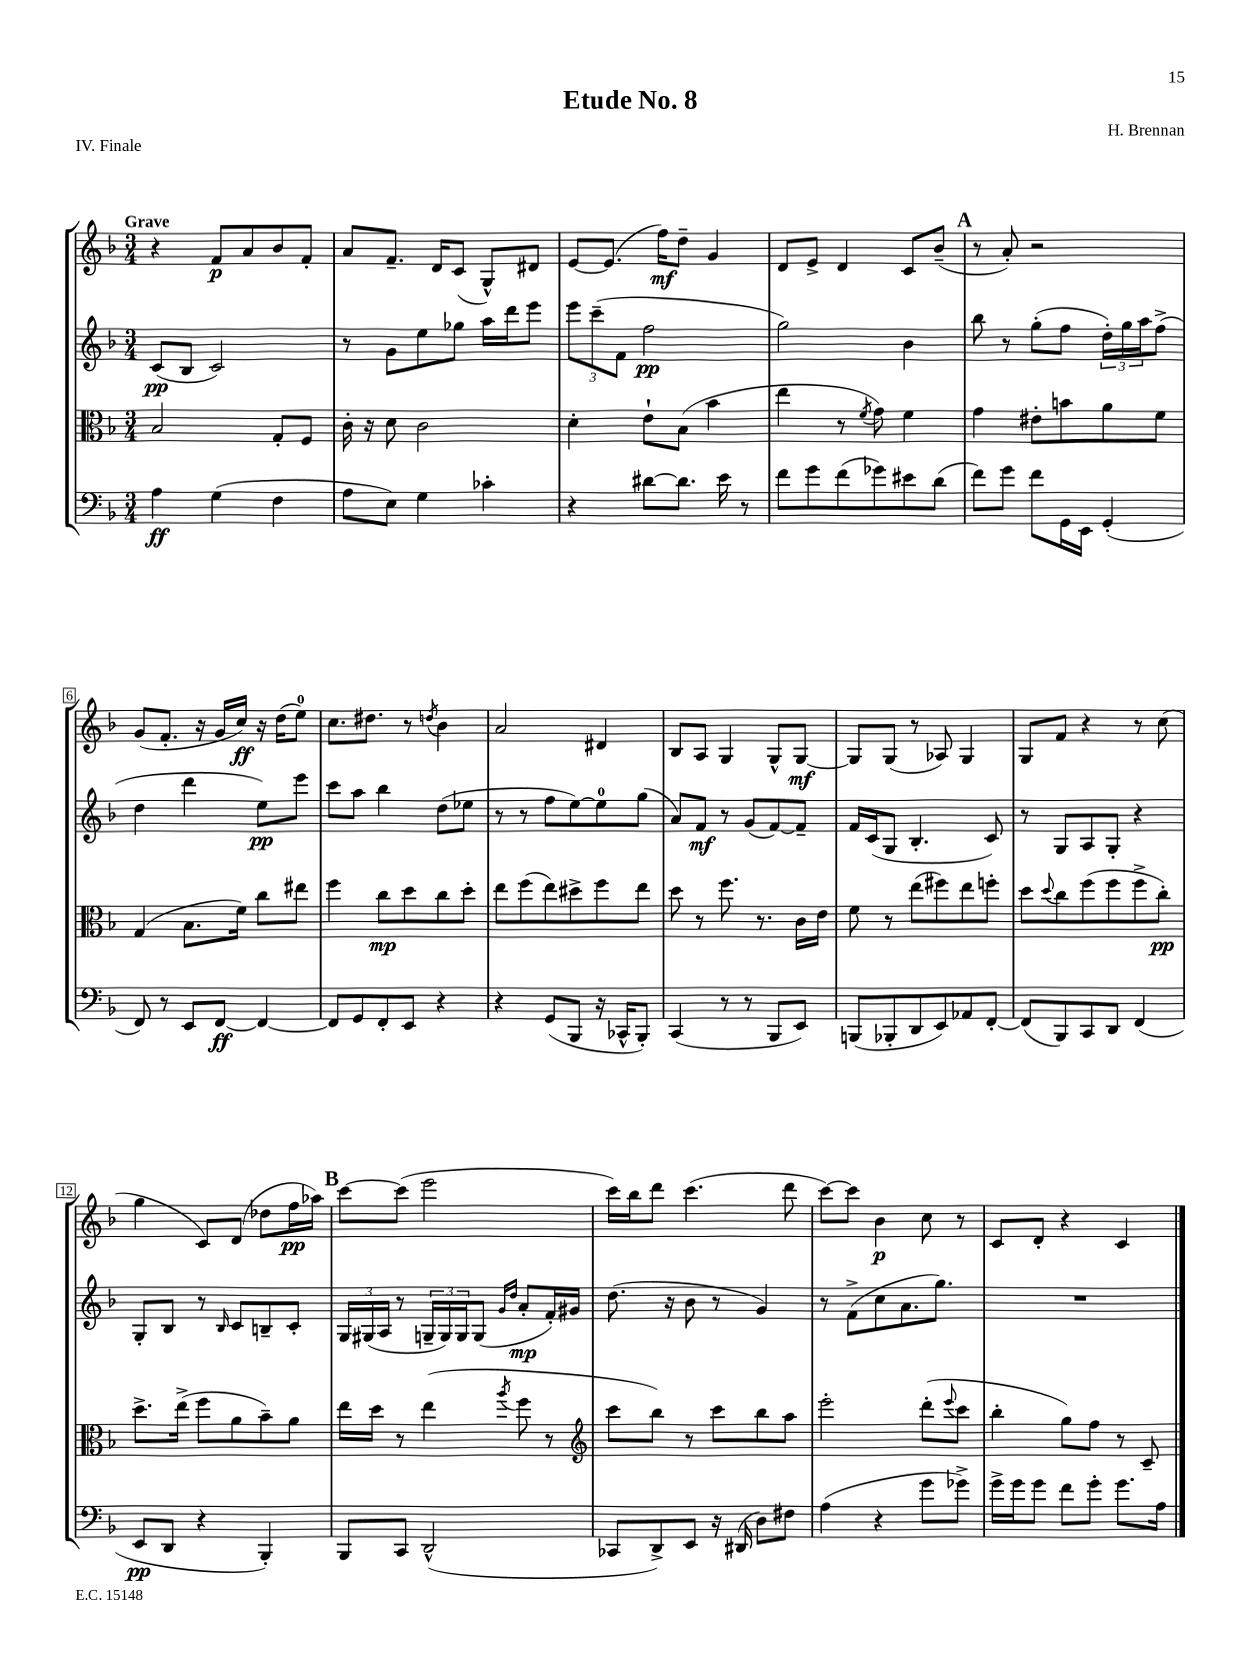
\header { title = "Etude No. 8" composer = "H. Brennan" piece = "IV. Finale" }
<<
\new StaffGroup <<
\new Staff = "s0" {
    \clef treble \key f \major \numericTimeSignature \time 3/4 \tempo "Grave"
    r4 f'8\p a'8 bes'8 f'8-. |
    a'8 f'8.-- d'16 c'8( g8-^) dis'8 |
    e'8~ e'8.( f''16\mf) d''8-- g'4 |
    d'8 e'8-> d'4 c'8 bes'8--( |
    \mark \markup { \bold "A" } r8 a'8-.) r2 |
    g'8( f'8.-. r16 g'16 c''16\ff) r16 d''16( e''8-0) |
    c''8. dis''8. r8 \acciaccatura { d''8 } bes'4 |
    a'2 dis'4 |
    bes8 a8 g4 g8-^ g8~\mf |
    g8 g8( r8 aes8) g4 |
    g8 f'8 r4 r8 c''8( |
    g''4 c'8) d'8( des''8 f''16\pp aes''16) |
    \mark \markup { \bold "B" } c'''8~ c'''8( e'''2 |
    c'''16) bes''16 d'''8 c'''4.( d'''8 |
    c'''8~) c'''8 bes'4\p c''8 r8 |
    c'8 d'8-. r4 c'4 \bar "|." |
}
\new Staff = "s1" {
    \clef treble \key f \major \numericTimeSignature \time 3/4
    c'8\pp( bes8 c'2) |
    r8 g'8 e''8 ges''8 a''16 d'''16 e'''8 |
    \tuplet 3/2 { e'''8 c'''8--( f'8 } f''2\pp |
    g''2) bes'4 |
    \mark \markup { \bold "A" } bes''8 r8 g''8-.( f''8 \tuplet 3/2 { d''16-.) g''16 a''16 } f''8->( |
    d''4 d'''4 e''8\pp) e'''8 |
    c'''8 a''8 bes''4 d''8( ees''8 |
    r8 r8 f''8 e''8~) e''8-0 g''8( |
    a'8) f'8\mf r8 g'8( f'8~) f'8-- |
    f'16 c'16( g8 bes4.-. c'8) |
    r8 g8 a8 g8-. r4 |
    g8-. bes8 r8 \grace { bes16 } c'8 b8-- c'8-. |
    \mark \markup { \bold "B" } \tuplet 3/2 { g16 gis16( a16 } r8 \tuplet 3/2 { g16-- g16) g16 } g8( \grace { g'16 d''16 } a'8-.\mp f'16-.) gis'16 |
    d''8.( r16 bes'8 r8 g'4) |
    r8 f'8->( c''8 a'8. g''8.) |
    R2. \bar "|." |
}
\new Staff = "s2" {
    \clef alto \key f \major \numericTimeSignature \time 3/4
    bes2 g8-. f8 |
    c'16-. r16 d'8 c'2 |
    d'4-. e'8-! bes8( bes'4 |
    e''4 r8 \acciaccatura { f'8 } g'8) f'4 |
    \mark \markup { \bold "A" } g'4 eis'8-. b'8 a'8 f'8 |
    g4( bes8. f'16) c''8 eis''8 |
    f''4 c''8\mp d''8 c''8 d''8-. |
    e''8 f''8( e''8) dis''8-> f''8 e''8 |
    d''8 r8 f''8. r8. c'16 e'16 |
    f'8 r8 e''8( fis''8) e''8 f''8-. |
    d''8 \appoggiatura { d''8 } c''8 f''8( f''8 f''8-> c''8-.\pp) |
    d''8.-> e''16->( f''8 a'8 bes'8--) a'8 |
    \mark \markup { \bold "B" } e''16 d''16 r8 e''4( \acciaccatura { a''8 } f''8 r8 |
    \clef treble c'''8 bes''8) r8 c'''8 bes''8 a''8 |
    e'''2-. d'''8-.( \appoggiatura { e'''8 } c'''8 |
    bes''4-. g''8) f''8 r8 c'8-- \bar "|." |
}
\new Staff = "s3" {
    \clef bass \key f \major \numericTimeSignature \time 3/4
    a4\ff g4( f4 |
    a8 e8) g4 ces'4-. |
    r4 dis'8~ dis'8. e'16 r8 |
    f'8 g'8 f'8( ges'8) eis'8 d'8( |
    \mark \markup { \bold "A" } f'8) g'8 f'8 g,16 e,16 g,4-.( |
    f,8) r8 e,8 f,8~\ff f,4~ |
    f,8 g,8 f,8-. e,8 r4 |
    r4 g,8( bes,,8 r16 ces,16-^ bes,,8-.) |
    c,4( r8 r8 bes,,8 e,8) |
    b,,8( bes,,8-. d,8 e,8) aes,8 f,8~-. |
    f,8( bes,,8) c,8 d,8 f,4( |
    e,8\pp d,8 r4 bes,,4-.) |
    \mark \markup { \bold "B" } bes,,8 c,8 d,2-^( |
    ces,8 d,8->) e,8 r16 dis,16( d8) fis8 |
    a4( r4 g'8 ges'8->) |
    g'16-> g'16 g'8 f'8 g'8-. g'8. a16 \bar "|." |
}
>>
>>
\layout { \context { \Score \override BarNumber.stencil = #(make-stencil-boxer 0.1 0.3 ly:text-interface::print) } }
